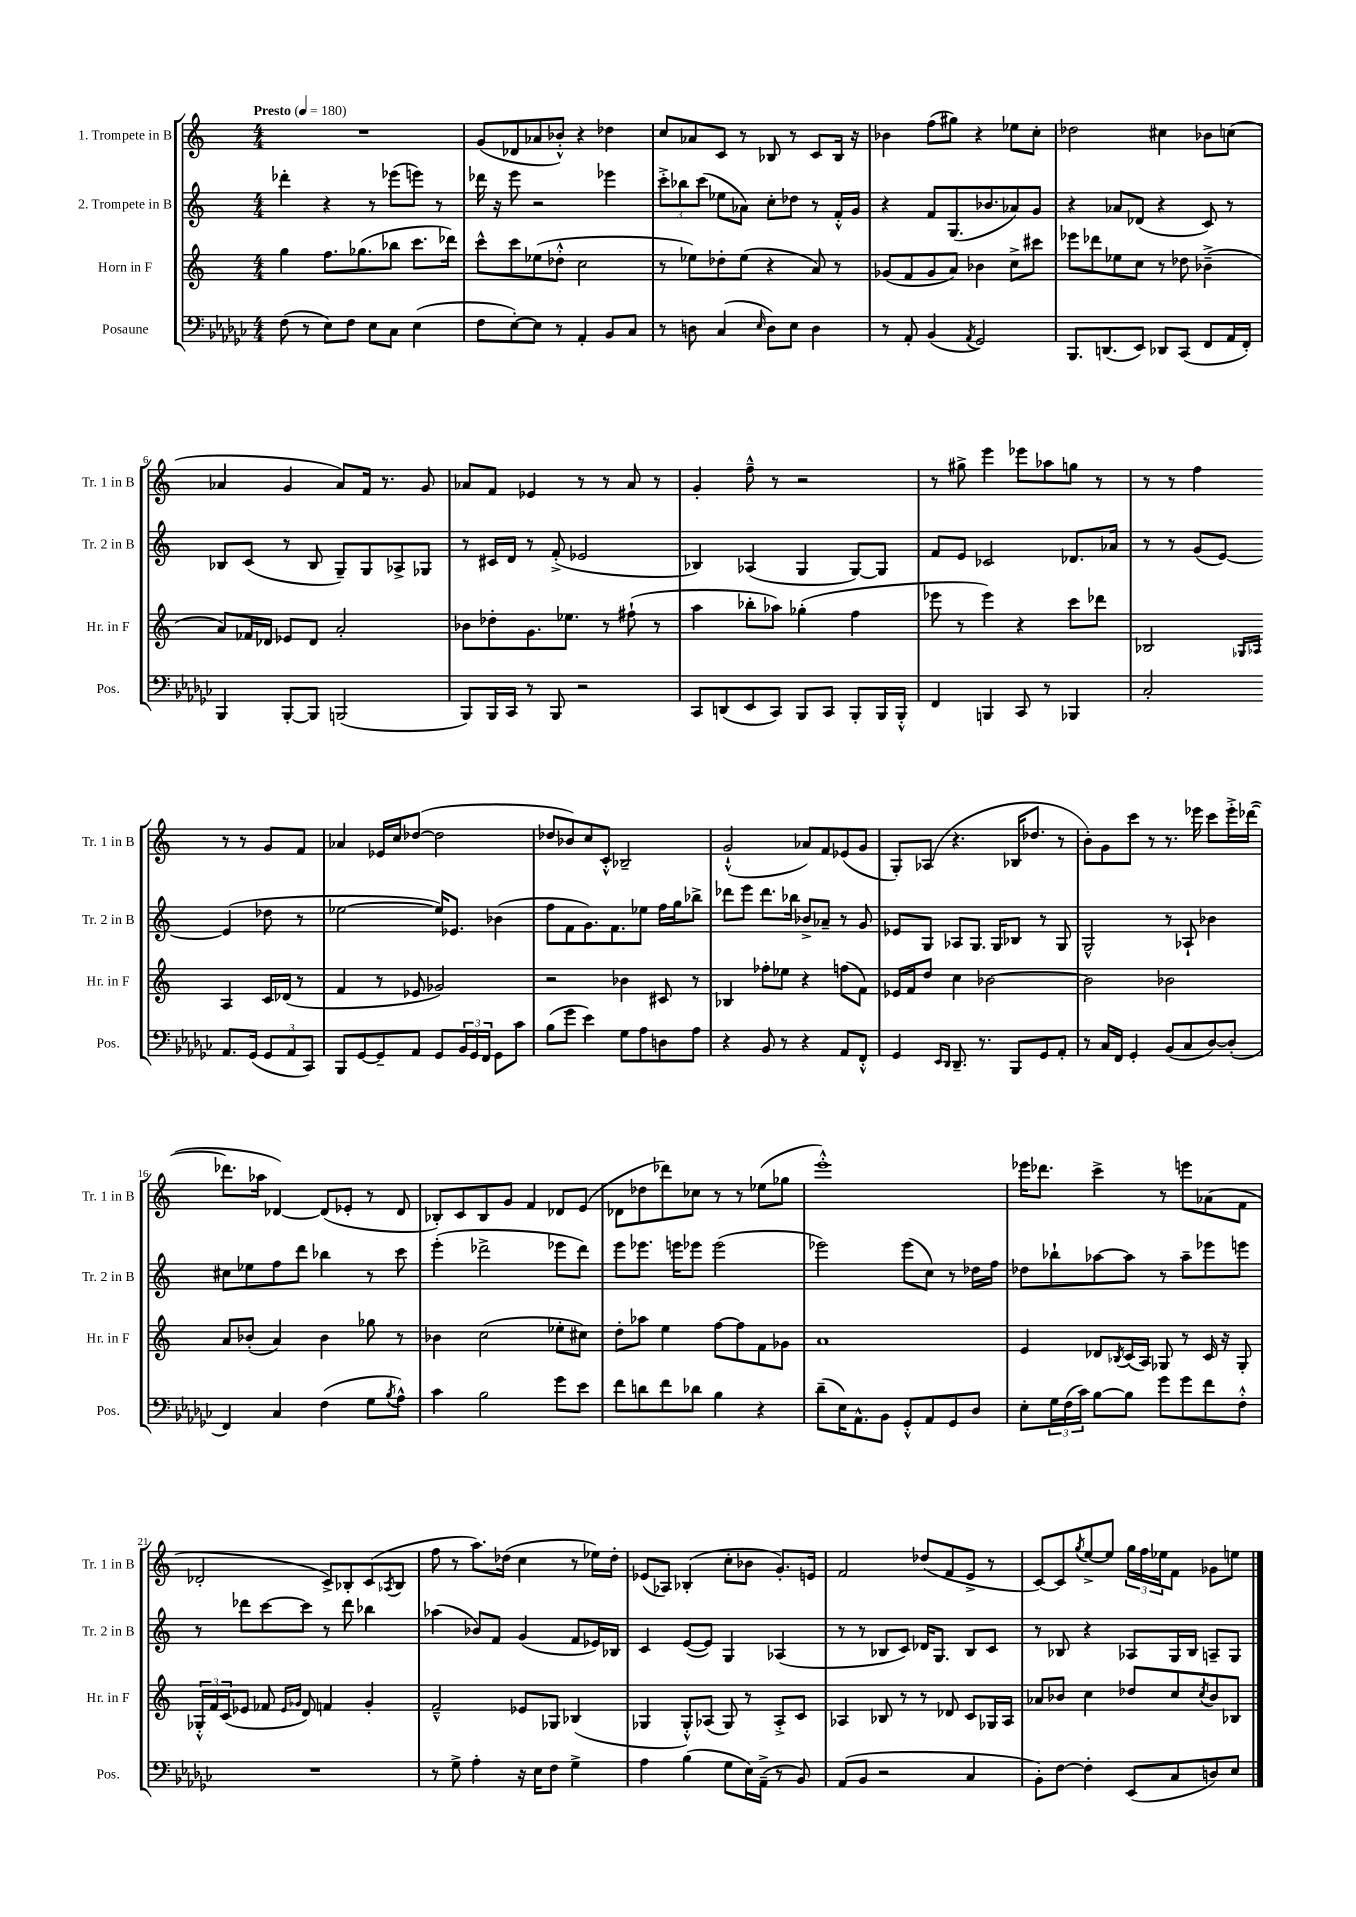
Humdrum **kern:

**kern	**kern	**kern	**kern
*part4	*part3	*part2	*part1
*staff4	*staff3	*staff2	*staff1
*I"Posaune	*I"Horn in F	*I"2. Trompete in B	*I"1. Trompete in B
*I'Pos.	*I'Hr. in F	*I'Tr. 2 in B	*I'Tr. 1 in B
*clefF4	*clefG2	*clefG2	*clefG2
*k[b-e-a-d-g-c-]	*k[]	*k[]	*k[]
*M4/4	*M4/4	*M4/4	*M4/4
*MM180	*MM180	*MM180	*MM180
=1	=1	=1	=1
!	!	!	!LO:TX:a:B:t=Presto
(8F\	4gg\	4ddd-X'\	1r
8r	.	.	.
8E-\L)	8.ff\L	4r	.
8F\J	.	.	.
.	(8.gg-X\	.	.
8E-\L	.	8r	.
8C-\J	8bb-X\J	(8eee-X\L	.
(4E-\	8.ccc\L	8eeen\J)	.
.	.	8r	.
.	16ddd-X\Jk)	.	.
=2	=2	=2	=2
8F\L	8ccc^^\L	16ddd-X\	(8g/L
.	.	16r	.
[8E-'\)	8ccc\	8eee\	8d-X/
8E-\J]	(8ee-X\	2r	8a-X/
8r	8dd-X'^^\J	.	8b-X'^^/J)
4AA-'/	2cc\	.	4r
8BB-/L	.	4eee-X\	4dd-X\
8C-/J	.	.	.
=3	=3	=3	=3
8r	8r	12ccc'^\L	8cc/L
.	.	12bb-X\	.
8Dn\	8ee-X\L)	.	8a-X/
.	.	(12ccc\J	.
(4C-/	8dd-X'\	8ee-X\L	8c/J
.	(8ee-\J	8a-X\J)	8r
16qqE-/	.	.	.
8D\L)	4r	8cc'\L	8B-X/
8E-\J	.	8dd-X\J	8r
4D\	8a/)	8r	8c/L
.	8r	16f'^^/LL	16B-/Jk
.	.	16g/JJ	16r
=4	=4	=4	=4
8r	(8g-X/L	4r	4b-X\
8AA-'/	8f/	.	.
(4BB-/	8g-/	8f/L	(8ff\L
.	8a/J)	(8.G/	8gg#X\J)
8qAA-/	.	.	.
2GG-/)	4b-X\	.	4r
.	.	8.b-X/	.
.	8cc^\L	8a-X/)	8ee-X\L
.	8ccc#X\J	8g/J	8cc'\J
=5	=5	=5	=5
8.BBB-/L	8eee-X\L	4r	2dd-X\
.	8ddd-X\	.	.
(8.DDn/	.	.	.
.	8ee-X\	8a-X/L	.
8EE-/J)	8cc\J	(8d-X/J	.
8DD-X/L	8r	4r	4cc#X\
(8CC-/J	8dd-X\	.	.
8FF/L	(4b-X~^\	8c/)	8b-X\L
16AA-/L	.	8r	(8ccn\J
16FF'/JJ)	.	.	.
!!LO:LB:g=z
=6	=6	=6	=6
4BBB-/	8a/L)	8B-X/L	4a-X/
.	16f-X/L	(8c/J	.
.	16d-X/JJ	.	.
[8BBB-'/L	8e-X/L	8r	4g/
8BBB-/J]	8d-/J	8B-/	.
(2BBBn/	2a'/	8G~/L)	8a-/L)
.	.	8G/	16f/Jk
.	.	.	8.r
.	.	8A-X^/	.
.	.	8G-X/J	8g/
=7	=7	=7	=7
8BBB-/L)	8b-X\L	8r	8a-X/L
16BBB-/L	8dd-X'\	16c#X/LL	8f/J
16CC-/JJ	.	16d/JJ	.
8r	8.g\	8r	4e-X/
8BBB-/	.	(8f'^/	.
.	8.ee-X\J	.	.
2r	.	2e-X/	8r
.	8r	.	8r
.	(8ff#X`\	.	8a-/
.	8r	.	8r
=8	=8	=8	=8
8CC-/L	4aa\	4B-X/)	4g'/
(8DDn/	.	.	.
8EE-/	8bb-X'\L	(4A-X/	8ff~^^\
8CC-/J)	8aa-X\J)	.	8r
8BBB-/L	(4gg-X'\	4G/	2r
8CC-/J	.	.	.
8BBB-'/L	4ff\	[8G/L)	.
16BBB-/L	.	8G/J]	.
16BBB-'^^/JJ	.	.	.
=9	=9	=9	=9
4FF/	8eee-X\	8f/L	8r
.	8r	8e/J	8gg#X^\
4BBBn/	4eee-\)	2c-X/	4eee\
8CC-/	4r	.	8eee-X\L
8r	.	.	8aa-X\
4BBB-X/	8ccc\L	8.d-X/L	8ggn\J
.	8ddd-X\J	.	8r
.	.	16a-X/Jk	.
=10	=10	=10	=10
2C-'/	2B-X/	8r	8r
.	.	8r	8r
.	.	(8g/L	4ff\
.	.	[8e/J)	.
.	16qqG-X/LL	.	.
.	16qqA-X/JJ	.	.
8.AA-/L	4A-/	(4e/]	8r
.	.	.	8r
(16GG-/Jk	.	.	.
12GG-/L	16c/LL	8dd-X\	8g/L
.	(16d-X/JJ	.	.
12AA-/	.	.	.
.	8r	8r	8f/J
12CC-/J)	.	.	.
!!LO:LB:g=z
=11	=11	=11	=11
8BBB-/L	4f/	[2ee-X\	4a-X/
[8GG-/	.	.	.
8GG-~/]	8r	.	16e-X/LL
.	.	.	16cc/J
8AA-/J	8e-X/	.	([8dd-X/J
8GG-/L	2g-X/)	16ee-/KL])	2dd-\]
.	.	8.e-X/J	.
24BB-/L	.	.	.
24GG-/	.	.	.
24FF/JJ	.	.	.
8GG-\L	.	(4b-X\	.
8c-\J	.	.	.
=12	=12	=12	=12
(8B-\L	2r	8ff\L	8dd-X/L
8g-\J	.	8f\	8b-X/)
4e-\)	.	8.g\)	8cc/
.	.	.	8c'^^/J
.	.	8.f\	.
8G-\L	4b-X\	.	2B-X~/
8A-\	.	8ee-X\J	.
8Dn\	8c#X/	16ff\LL	.
.	.	16gg\J	.
8A-\J	8r	8bb-X^\J	.
=13	=13	=13	=13
4r	4B-X/	8ddd-X\L	(2g`^^/
.	.	8eee\J	.
8BB-/	8ff-X'\L	8.ddd-\L	.
8r	8ee-X\J	.	.
.	.	16bb-X\Jk	.
4r	4r	8b-X^/L	8a-X/L)
.	.	8a-X~/J	8f/
8AA-/L	(8ffn\L	8r	(8e-X/
8FF'^^/J	8f\J)	8g/	8g/J
=14	=14	=14	=14
4GG-/	16e-X/LL	8e-X/L	8G'/L)
.	16f/J	.	.
.	8dd/J	8G/J	(8A-X/J
16qqEE-/LL	.	.	.
16qqDD-/JJ	.	.	.
8.DD-~/	4cc\	8A-X/L	4.r
.	.	8.G/J	.
8.r	.	.	.
.	[2b-X\	.	.
.	.	16G/KL	.
8BBB-/L	.	8B-X/J	16B-X/KL
.	.	.	8.dd-X/J
8GG-/	.	8r	.
8AA-'/J	.	8G/	8r
=15	=15	=15	=15
8r	2b-\]	2G^^/	8b'\L)
16C-/LL	.	.	8g\
16FF/JJ	.	.	.
4GG-'/	.	.	8ccc\J
.	.	.	8r
(8BB-/L	2b-X\	8r	8.r
8C-/	.	8A-X`/	.
.	.	.	16eee-X\
[8D-/)	.	4b-X\	8ccc\L
(8D-'/J]	.	.	16eee-'^\L
.	.	.	([16ddd-X\JJ
!!LO:LB:g=z
=16	=16	=16	=16
4FF/)	8a/L	8cc#X\L	8.ddd-X\L]
.	(8b-X'/J	8ee-X\	.
.	.	.	16aa-X\Jk
4C-/	4a/)	8ff\	[4d-X/)
.	.	8ddd\J	.
(4F\	4b-\	4bb-X\	(8d-/L]
.	.	.	8e-X'/J
8G-\L	8gg-X\	8r	8r
8qB-/	.	.	.
8A-^^\J)	8r	8ccc\	8d-/
=17	=17	=17	=17
4c-\	4b-X\	(4eee'\	8B-X'/L)
.	.	.	8c/
2B-\	(2cc\	2ddd-X^\	8B-/
.	.	.	8g/J
.	.	.	4f/
8g-\L	8ee-X'\L	8eee-X\L	8d-X/L
8e-\J	8cc#X\J)	8ddd-\J)	(8e/J
=18	=18	=18	=18
8f\L	8dd'\L	8eee\L	8d-X\L
8dn\	8aa-X\J	8.eee-X\J	8dd-X\
8f\	4ee\	.	8ddd-X\)
.	.	16eeen\KL	.
8d-X\J	.	8eee-X\J	8cc-X\J
4B-\	[8ff\L	(2eee-\	8r
.	8ff\]	.	8r
4r	8f\	.	(8ee-X\L
.	8g-X\J	.	8gg-X\J
=19	=19	=19	=19
(8d-~\L	1a	2eee-X\)	1eee'^^)
16E-\K)	.	.	.
8.AA-^^\	.	.	.
8BB-\J	.	.	.
8GG-'^^/L	.	(8eee-\L	.
8AA-/	.	8cc\J)	.
8GG-/	.	8r	.
8D-/J	.	16dd-X\LL	.
.	.	16ff\JJ	.
=20	=20	=20	=20
8E-'\L	4e/	8dd-X\L	16eee-X\KL
.	.	.	8.ddd-X\J
24G-\L	.	8bb-X`\	.
(24F\	.	.	.
24c-\JJ)	.	.	.
[8B-\L	8d-X/L	[8aa-X\	4ccc^\
.	8qB-X/	.	.
8B-\J]	(16c/L	8aa-\J]	.
.	16A/JJ)	.	.
8g-\L	8G-X/	8r	8r
8g-\	8r	8aa-~\L	8eeen\L
8f\	16c/	8eee-X\	(8a-X\
.	16r	.	.
8F'^^\J	8G-'/	8eeen\J	8f\J
!!LO:LB:g=z
=21	=21	=21	=21
1r	24G-X'^^/LL	8r	2d-X'/
.	24f/	.	.
.	(24c/J	.	.
.	8e-X/J	8ddd-X\L	.
.	8f-X/	[8ccc\	.
.	16qqe-/LL	.	.
.	16qqg-X/JJ	.	.
.	8d/)	8ccc\J]	.
.	4fn/	8r	8c^/L)
.	.	8ddd-\	8B-X'/
.	4g-'/	4bb-X\	(8c/
.	.	.	8qA-X/
.	.	.	8B-/J
=22	=22	=22	=22
8r	2f~^^/	(4aa-X\	8ff\
8G-^\	.	.	8r
4A-'\	.	8b-X/L)	8.aa\L)
.	.	8f/J	.
.	.	.	(16dd-X\Jk
16r	8e-X/L	(4g/	4cc\
16E-\KL	.	.	.
8F\J	8G-X/J	.	.
4G-^\	(4B-X/	8f/L	8r
.	.	16e-X/L)	16ee-X\LL)
.	.	16B-X/JJ	16dd-'\JJ
=23	=23	=23	=23
4A-\	4G-X/	4c/	(8e-X/L
.	.	.	8A-X/J)
(4B-\	8G-'^^/L)	([8e/L	(4B-X'/
.	(8A-X/J	8e/J])	.
8G-\L	8G-/)	4G/	8cc'\L
16E-\L)	8r	.	8b-X\J
(16AA-~^\JJ	.	.	.
8r	8A-'^/L	(4A-X/	8.g'/L)
8BB-/)	8c/J	.	.
.	.	.	16en/Jk
=24	=24	=24	=24
(8AA-/L	4A-X/	8r	2f/
8BB-/J	.	8r	.
2r	8B-X/	8B-X/L	.
.	8r	8c/J)	.
.	8r	16d-X/KL	(8dd-X/L
.	.	8.G/J	.
.	8d-X/	.	8f/
4C-/	8c/L	8B-/L	8e^/J
.	16G-X/L	8c/J	8r
.	16A-/JJ	.	.
=25	=25	=25	=25
8BB-'\L)	8a-X/L	8r	[8c/L)
[8F\J	8b-X/J	8B-X/	8c/]
.	.	.	8qgg/
4F'\]	4cc\	4r	[8ee^/
.	.	.	8ee/J]
(8EE-/L	8dd-X/L	8A-X/L	24gg\LL
.	.	.	24ff\
.	.	.	24ee-X\J
8C-/	8cc/	16G/L	8f\J
.	.	16B-/JJ	.
.	8qcc/	.	.
8Dn/)	8b-/	8An~/L	8g-X\L
8E-/J	8B-X/J	8G/J	8een\J
==	==	==	==
*-	*-	*-	*-
